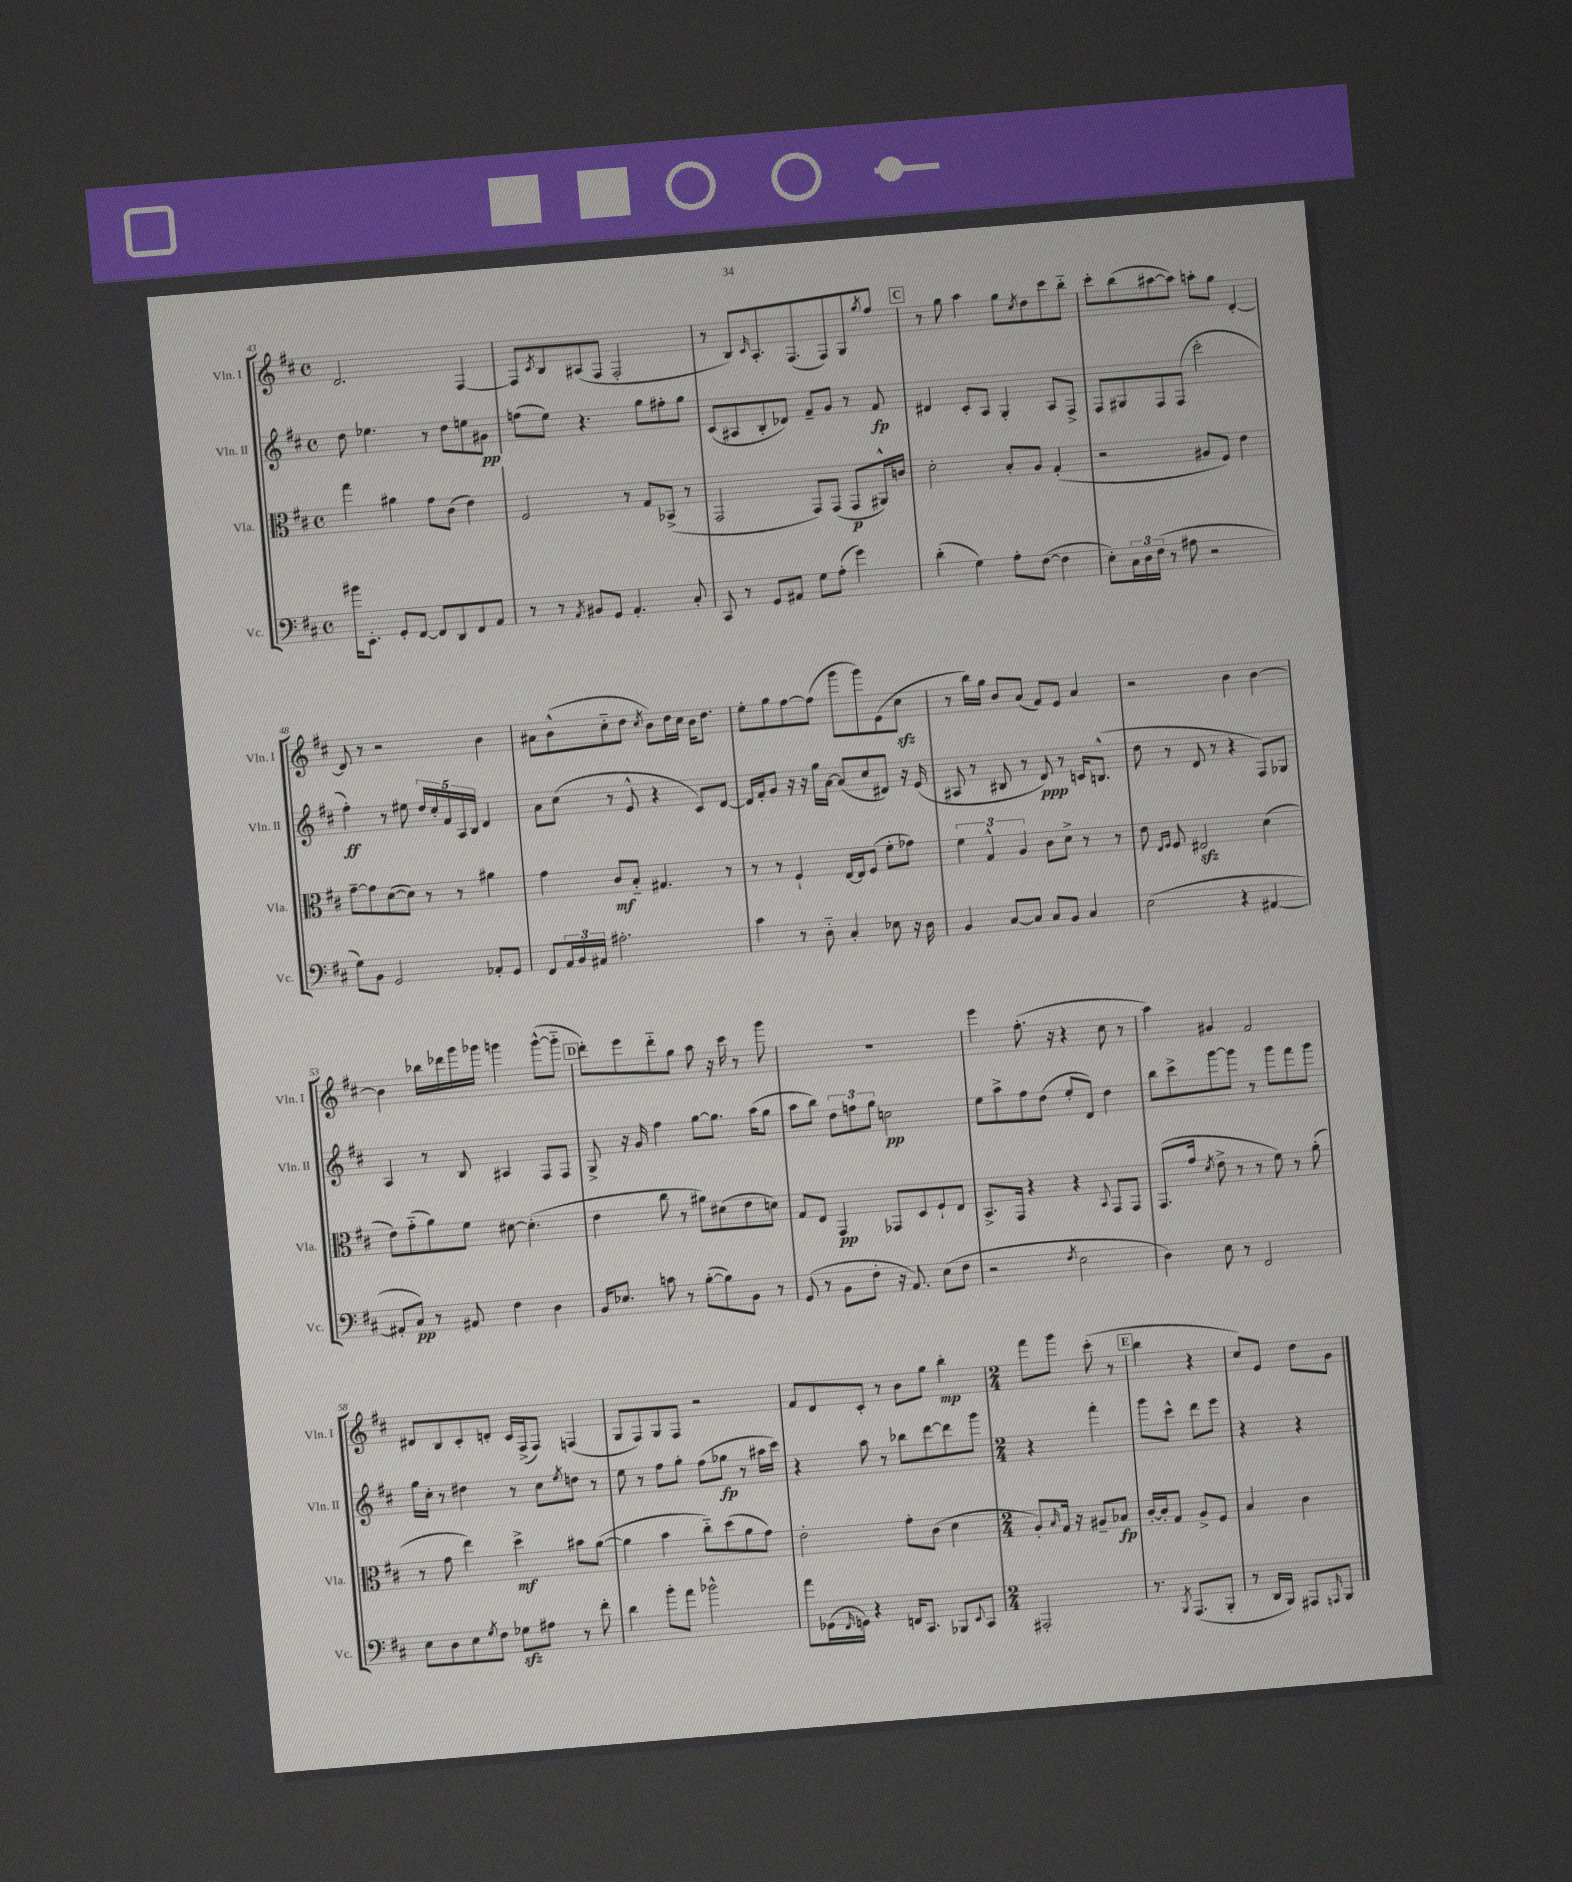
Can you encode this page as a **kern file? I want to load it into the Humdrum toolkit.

**kern	**kern	**kern	**kern
*staff4	*staff3	*staff2	*staff1
*clefF4	*clefC3	*clefG2	*clefG2
*k[f#c#]	*k[f#c#]	*k[f#c#]	*k[f#c#]
*M4/4	*M4/4	*M4/4	*M4/4
*met(c)	*met(c)	*met(c)	*met(c)
16b#\LK	4gg\	8dd\	2.d/
8.EE'\J	.	.	.
.	.	4.ee-\	.
8GG'/L	4a#\	.	.
[8FF#/J	.	.	.
8FF#/]L	8g\L	8r	.
8DD/	(8c#\J	8dd\L	.
8FF#/	4e\)	8ee\	[4F#/
8AA/J	.	8g#\J	.
=	=	=	=
8r	2F#/	(8ff\L	8F#/]L
.	.	.	8qc#/
8r	.	8ee\J)	8B/
8qAA/	.	.	.
8BB#/L	.	4.r	(8A#/
8GG/J	.	.	8F#/J
4.AA'/	8r	.	2F#'/
.	8G/L	8gg\L	.
.	(8BB-^/J	8ff#'\	.
8C#'/	8r	8gg\J	.
=	=	=	=
8CC#/	2GG/	(8c#/L	8r
8r	.	8A#/	8B/L)
.	.	.	16qqc#/
8GG/L	.	8B'/	8.A'/
8AA#/J	.	8d-/J)	.
.	.	.	(8.F#/
8G\L	8GG/L)	8f#~/L	.
(8A'\J	(8GG/J	8g/J	8F#/)
4g\)	8GG/L	8r	8G/
.	.	.	8qgg/
.	16AA#^^/L)	8f#/	8ff#/J
.	16c/JJ	.	.
=	=	=	=
(4d'\	2d'\	4d#/	8r
.	.	.	8gg\
4G\)	.	8c#'/L	4aa\
.	.	8A/J	.
8A'\L	8B'/L	4G'/	8gg\L
.	.	.	8qcc#/
([8F#\J	8A/J	.	8dd\
4F#\]	(4G'/	8A/L	8ccc#\
.	.	8F#^/J	8bb'~\J
=	=	=	=
8E'\L)	2r	8F#/L	8ccc#'\L
24C#\L	.	8G#/	(8bb\
24D\	.	.	.
(24F#\JJ	.	.	.
8r	.	8F#/	[8aa#\
8A#\	.	(8F#/J	8aa#\]J)
2r	8A#/L	2ccc#'\	8aa'\L
.	8F#/J)	.	8gg\J
.	4e\	.	[4d'/
=	=	=	=
8G\L)	[8g~\L	4ff#'\)	8d/]
8BB\J	8g\]	.	8r
2GG/	([8d\	8r	2r
.	8d\]J)	8ee#\	.
.	8r	20dd/LL	.
.	.	20cc#'/	.
.	.	20f#/	.
.	8r	.	.
.	.	20A/	.
.	.	20B/JJ	.
8AA-'/L	4a#\	4d/	4b\
8GG/J	.	.	.
=	=	=	=
8FF#/L	4g\	8a\L	8a#\L
24AA/L	.	(8cc#\J	(8b^^\
24BB/	.	.	.
24AA#/JJ	.	.	.
2.A#'\	8c#/L	8r	8cc#'~\
.	8B'~/J	8e^^/	8dd\J
.	.	.	8qcc#/
.	4.G#/	4r	8b\L)
.	.	.	16dd\L
.	.	.	16cc#\JJ
.	.	8c#/L)	16b\LK
.	.	.	8.dd\J
.	8r	[8d/J	.
=	=	=	=
4c#\	8r	16d/]LL	8ee'\L
.	.	16f#'/J	.
.	8r	8g/J	8gg\
8r	4F#`/	16r	[8ff#\
.	.	16r	.
8D'~\	.	16gg\LL	(8ff#\]J
.	.	[16a\JJ	.
4C#'/	[16E/LL	(8a/]L	8ggg\L
.	16E/]J	.	.
.	(8F#/J	8cc#/	8ggg\)
8E-\	8f#'\L	8d#/J)	(8e\
16r	8g-\J)	16r	8cc#\J
16D\	.	(16e/	.
=	=	=	=
4BB/	6f#\	8A#/	8r
.	.	8r	16bb\LL)
.	6G^^/	.	.
.	.	.	16gg\JJ
[8C#/L	.	8B#/	8b/L
.	6A/	.	.
8C#/]J	.	8r	(8a/J
8C#/L	8c#\L	8d/)	8f#/L)
8BB/J	8d^\J	8r	8e/J
4C#/	8r	16c/LK	4a/
.	.	(8.B^^/J	.
.	8r	.	.
=	=	=	=
(2E\	8e\	8dd\	2r
.	16qqE/LL	.	.
.	16qqF#/JJ	.	.
.	8F#/	8r	.
.	2E#/	8d/	.
.	.	8r	.
4r	.	4r	4b\
[4AA#/	(4d\	8F#/L)	[4b\
.	.	8G-/J	.
=	=	=	=
8AA#'/]L	8e\L)	4A/	4b\]
8C#/J)	(8g'~\	.	.
8r	8a\)	8r	16bb-\LL
.	.	.	16ddd-\
8AA#/	8f#\J	8B/	16ggg\
.	.	.	16ggg-\JJ
4F#\	[8d#\	4A#/	4ggg\
.	(4.d#'\]	.	.
4D\	.	8F#/L	([8ggg^^\L
.	.	8F#/J	8ggg'~\]J
=	=	=	=
16BB/LK	4e\	8G^/	8ddd'\L)
8.E-/J	.	.	.
.	.	16r	8eee\
.	.	16g/	.
8c\	8cc#\	4ff#\	8ddd'~\
8r	8r	.	8gg\J
([8B'\L	8a#\L)	[8gg\L	8aa\
8B\])	(8d#\	8.gg\]J	16r
.	.	.	16ccc#\
8BB\J	8e\	.	8r
.	.	(16aa\LK	.
8r	8d\J)	8gg\J	8ggg\
=	=	=	=
(8GG/	8G/L	8aa\L	1r
8r	8E/J	8bb\J)	.
8BB\L	4GG/	12dd\L	.
.	.	12ff\	.
8F#'\J	.	.	.
.	.	12gg\J	.
16r	8GG-/L	2cc\	.
8.AA/)	.	.	.
.	8D/	.	.
(8E\L	8F#`/	.	.
8F#\J	8E/J	.	.
=	=	=	=
2r	8.BB^/L	8ee\L	4eee\
.	.	8aa^\	.
.	16GG/Jk	.	.
.	4r	8ff#\	(8.ff#'\
.	.	(8dd\J	.
.	.	.	16r
8qF#/	.	.	.
2E\	4r	8ee'/L	4r
.	.	8d/J)	.
.	8qqBB/	.	.
.	8GG/L	4dd\	8cc#\
.	8GG/J	.	8r
=	=	=	=
4D\)	(8.GG/L	8bb\L	4aa\)
.	.	8ccc#^\	.
.	16g/Jk	.	.
.	8qd/	.	.
8E\	8e^\	[8ggg\	4g#/
8r	8r	8ggg\]J	.
2FF#/	8r	8r	2f#/
.	8f#\)	8ggg\L	.
.	8r	8fff#\	.
.	(8a'\	8ggg\J	.
=	=	=	=
8E\L	8r	16gg\LL	8d#/L
.	.	16cc#'\JJ	.
8D\	8g\	8r	8B/
8E\	4ee\)	4dd#\	8c#'/
8qG/	.	.	.
8F#\J	.	.	8d'/J
8G-\L	4dd^\	8r	16c#/LL
.	.	.	(16F#^/J
8A#\J	.	8cc#\L	8F#/J)
.	.	8qee/	.
8r	8b#\L	8dd\J	(4F/
8f#'\	([8a\J	8r	.
=	=	=	=
4d\	4a\]	8ee\	8G/L
.	.	8r	8F#/)
8b'\L	4b\	8ff#\L	8G/
8a\J	.	8gg'\J	8F#/J
2b-^^\	8cc#'~\L)	(8ff#\L	2r
.	(8dd\	8gg-\J	.
.	8a\	8r	.
.	8g\J)	16aa#\LL	.
.	.	16ccc#\JJ)	.
=	=	=	=
8a\L	2e'\	4r	8f#/L
(16GG-\L	.	.	8d/
16qqFF#/	.	.	.
16GG\JJ)	.	.	.
4r	.	8aa\	8c#'/J
.	.	8r	8r
16FF/LK	8g'\L	8bb-\L	8b\L
8.CC#/J	.	.	.
.	(8c#\J	[8ddd\	8gg\J
8BBB-/L	4d\	8ddd\]	4bb'\
8qqEE/	.	.	.
8CC#/J	.	8ggg\J	.
=	=	=	=
*M2/4	*M2/4	*M2/4	*M2/4
2AAA#'/	8A'/L)	4r	8fff#\L
.	16qqB/	.	.
.	16G/Jk	.	8ggg\J
.	16r	.	.
.	8A#~/L	4fff#'\	(8ccc#'\
.	8B-/J	.	8r
=	=	=	=
8.r	[16c#'/LL	8ggg\L	4bb\
.	16c#'/]J	.	.
.	8G/J	8ccc#^^\J	.
8qBBB/	.	.	.
(8.AAA/L	.	.	.
.	8A^/L	8ddd\L	4r
8BBB'/J	8F#/J	8eee\J	.
=	=	=	=
8r	4B/	4r	8cc#/L)
16DD/LL	.	.	8e/J
16BBB/JJ)	.	.	.
8AAA#/L	4c#\	4r	8dd\L
16qqAAA/	.	.	.
8BBB/J	.	.	8g\J
==	==	==	==
*-	*-	*-	*-
